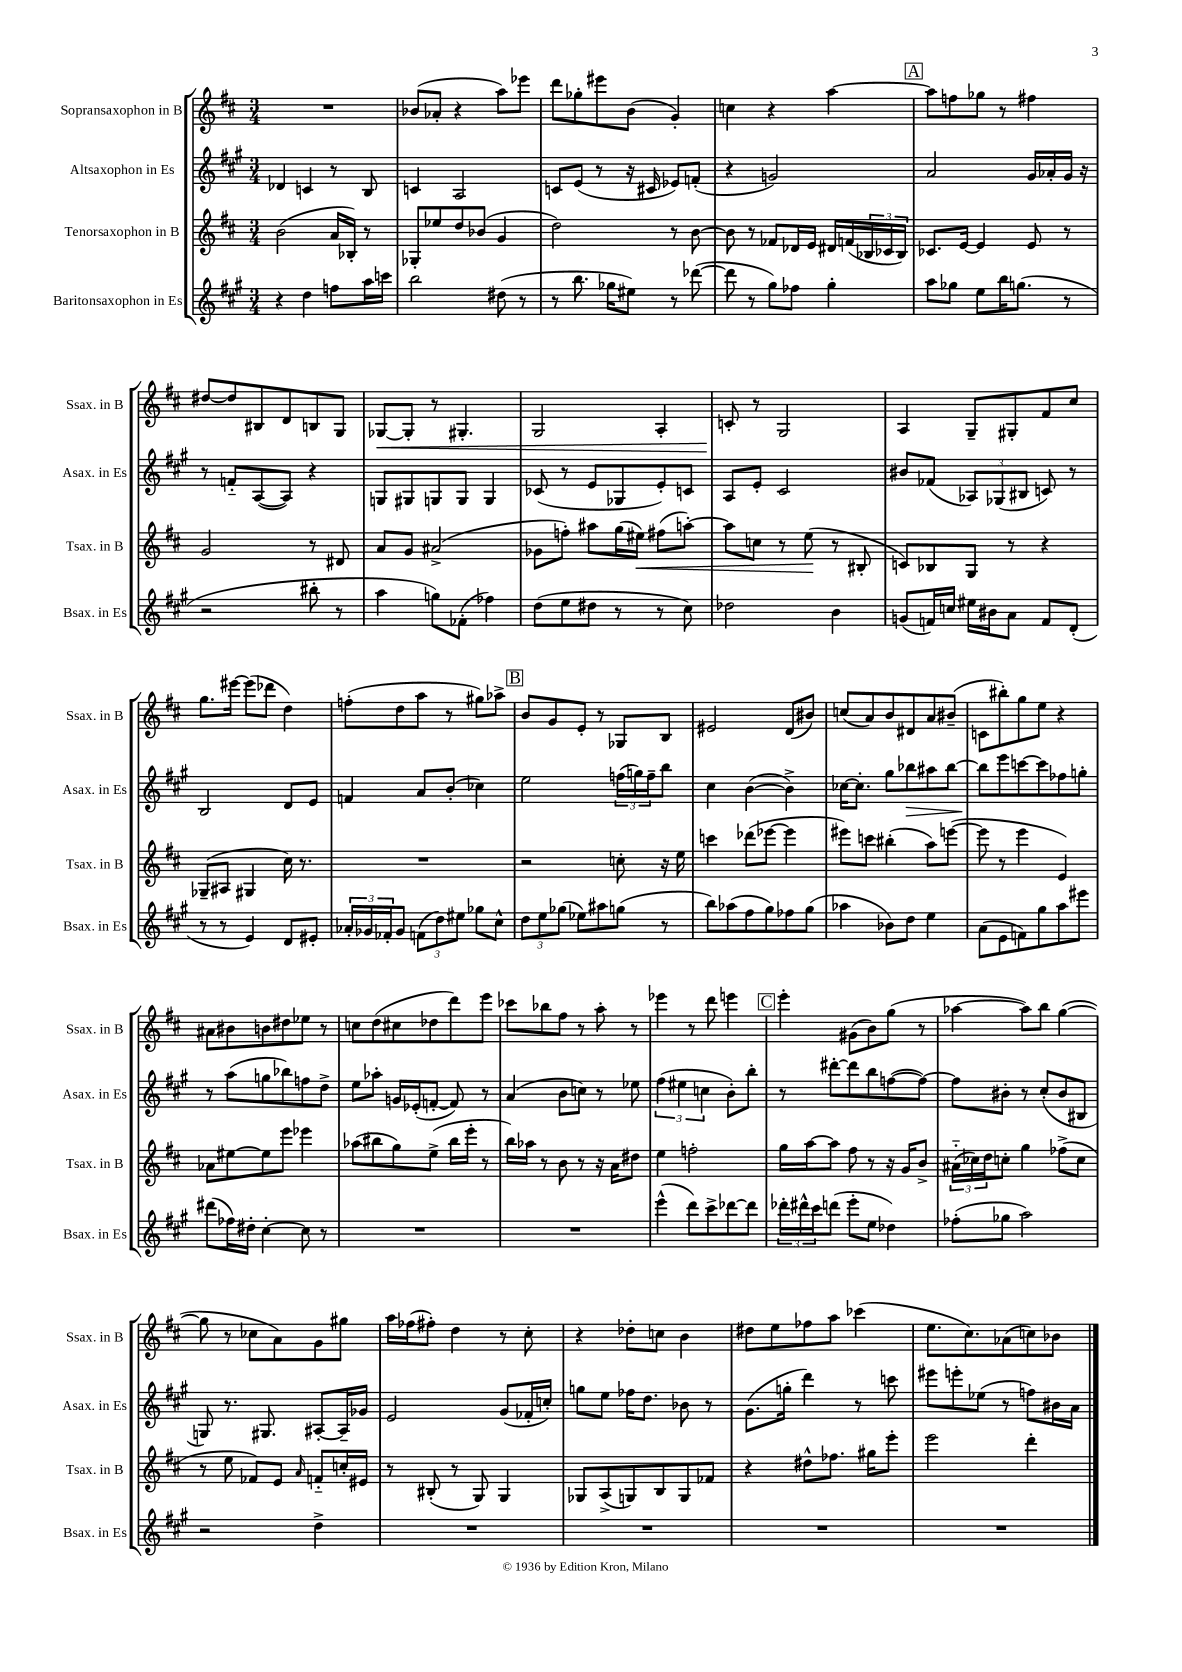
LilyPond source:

<<
\new StaffGroup <<
\new Staff = "s0" \with { instrumentName = "Sopransaxophon in B" shortInstrumentName = "Ssax. in B" } {
    \clef treble \key d \major \numericTimeSignature \time 3/4
    R2. |
    bes'8( aes'8-. r4 a''8) ees'''8 |
    d'''8 ges''8-. eis'''8 b'8( g'4-.) |
    c''4 r4 a''4~ |
    \mark \markup { \box "A" } a''8 f''8 ges''8 r8 fis''4 |
    dis''8~ dis''8 bis8 d'8 b8 g8 |
    ges8~\< ges8-. r8 gis4.-. |
    g2 a4-. |
    c'8-.\! r8 g2 |
    a4 g8-- gis8-. fis'8 cis''8 |
    g''8. eis'''16~ eis'''8( des'''8 d''4) |
    f''8-.( d''8 a''8 r8 gis''8) aes''8-> |
    \mark \markup { \box "B" } b'8 g'8 e'8-. r8 ges8 b8 |
    eis'2 d'8( bis'8) |
    c''8( a'8) b'8 dis'8 a'8 bis'8--( |
    c'8 bis''8-.) g''8 e''8 r4 |
    ais'8 bis'8 b'8 dis''8 ees''8 r8 |
    c''8 d''8( cis''8 des''8 d'''8) e'''8 |
    ces'''8 bes''8 fis''8 r8 a''8-. r8 |
    ees'''4 r8 d'''8 e'''4 |
    \mark \markup { \box "C" } e'''4-. gis'8( b'8) g''8( r8 |
    aes''4~ aes''8) b''8 g''4~( |
    g''8 r8 ces''8 a'8) g'8 gis''8 |
    a''16 fes''16( fis''8-.) d''4 r8 cis''8-. |
    r4 des''8-. c''8 b'4 |
    dis''8 e''8 fes''8 a''8 ces'''4( |
    e''8. cis''8.) aes'8( c''8) bes'8 \bar "|." |
}
\new Staff = "s1" \with { instrumentName = "Altsaxophon in Es" shortInstrumentName = "Asax. in Es" } {
    \clef treble \key a \major \numericTimeSignature \time 3/4
    des'4 c'4 r8 b8 |
    c'4 a2 |
    c'8 e'8( r8 r16 cis'16 ees'8) f'8-.( |
    r4 g'2) |
    \mark \markup { \box "A" } a'2 gis'16 aes'16-. gis'16 r16 |
    r8 f'8-_ a8~( a8) r4 |
    g8 gis8 g8 g8 g4 |
    ces'8( r8 e'8 ges8 e'8-.) c'8 |
    a8 e'8-. cis'2 |
    bis'8 fes'8( \tuplet 3/2 { aes8) ges8( bis8 } c'8) r8 |
    b2 d'8 e'8 |
    f'4 a'8 b'8-.( ces''4) |
    \mark \markup { \box "B" } e''2 \tuplet 3/2 { f''16( g''16) f''16-- } b''8 |
    cis''4 b'4~( b'4->) |
    ces''16~ ces''8.-. gis''8 bes''8\> ais''8 bes''8~ |
    bes''8\! e'''8 c'''8~ c'''8 fes''8 g''8-. |
    r8 a''8( g''8 bes''8) f''8 d''8-> |
    e''8 aes''8-. g'16 ees'16-.( f'8~-. f'8) r8 |
    a'4( b'8 c''8) r8 ees''8 |
    \tuplet 3/2 { fis''4( eis''4 c''4 } b'8-.) b''8-. |
    \mark \markup { \box "C" } r8 dis'''8~-. dis'''8 b''8 f''8~( f''8~) |
    f''8 bis'8-. r8 cis''8-.( bis'8 bis8 |
    g8) r8. gis8. ais8~-. ais16-- ges'16 |
    e'2 gis'8( fes'16-. c''16-.) |
    g''8 e''8 fes''16 d''8. bes'8 r8 |
    gis'8.( g''16-. d'''4) r8 c'''8 |
    eis'''8 e'''8-. ees''8( r8 f''8) bis'16 a'16 \bar "|." |
}
\new Staff = "s2" \with { instrumentName = "Tenorsaxophon in B" shortInstrumentName = "Tsax. in B" } {
    \clef treble \key d \major \numericTimeSignature \time 3/4
    b'2( a'16 bes16-.) r8 |
    ges8-. ees''8 d''8 bes'8( g'4 |
    d''2) r8 b'8~ |
    b'8 r8 fes'8 des'16 e'16 dis'16 f'16( \tuplet 3/2 { bes16 ces'16 bes16) } |
    \mark \markup { \box "A" } ces'8. e'16~ e'4 e'8 r8 |
    g'2 r8 dis'8 |
    a'8 g'8 ais'2->( |
    ges'8 f''8-.) ais''8 g''16( eis''16\<) fis''8( a''8~-.) |
    a''8 c''8 r8 e''8\!( r8 bis8-. |
    c'8) bes8 g8 r8 r4 |
    ges8--( ais8 gis4 cis''16) r8. |
    R2. |
    \mark \markup { \box "B" } r2 c''8-. r16 e''16 |
    c'''4 des'''8( ees'''8~ ees'''4 |
    eis'''8) c'''8 bis''4-.( a''8) e'''8~( |
    e'''8 r8 e'''4 e'4) |
    aes'8 eis''8~ eis''8 e'''8 ees'''4 |
    aes''8( bis''8 g''8) e''8->( bis''16 e'''16-. r8 |
    b''16) aes''16 r8 b'8 r8 r16 a'16 dis''8 |
    e''4 f''2-. |
    \mark \markup { \box "C" } g''16 a''16~ a''8 fis''8 r8 r16 g'16 b'8-> |
    \tuplet 3/2 { ais'16-_( ces''16) d''16 } c''8-. g''4 fes''8->( c''8 |
    r8 e''8 fes'8) e'8 \grace { a'16 } f'8-_ c''16-. eis'16 |
    r8 bis8-.( r8 g8) g4 |
    ges8 a8->( g8) b8 g8 fes'8 |
    r4 dis''8-^ fes''8. gis''16 e'''8-. |
    e'''2 d'''4-. \bar "|." |
}
\new Staff = "s3" \with { instrumentName = "Baritonsaxophon in Es" shortInstrumentName = "Bsax. in Es" } {
    \clef treble \key a \major \numericTimeSignature \time 3/4
    r4 d''4 f''8 a''16 c'''16 |
    b''2 dis''8( r8 |
    r8 b''8. ges''16 eis''8) r8 des'''8~( |
    des'''8 r8 gis''8) fes''8 gis''4-. |
    \mark \markup { \box "A" } a''8 ges''8 e''8 b''16 g''8.( r8 |
    r2 bis''8-. r8 |
    a''4 g''8) fes'8-.( fes''4) |
    d''8( e''8 dis''8 r8 r8 cis''8) |
    des''2 b'4 |
    g'8( f'16) c''16 eis''16 bis'16 a'8 f'8 d'8-.( |
    r8 r8 e'4) d'8 eis'8-. |
    \tuplet 3/2 { aes'16-. ges'16 fes'16-. } ges'8 \tuplet 3/2 { f'8( d''8) eis''8 } ges''8 cis''8-^ |
    \mark \markup { \box "B" } \tuplet 3/2 { d''8 e''8 ges''8( } ees''8) ais''8 g''8( r8 |
    b''8) aes''8( fis''8 gis''8) fes''8 gis''8( |
    aes''4 bes'8) d''8 e''4 |
    a'8( e'8 f'8) gis''8 a''8 eis'''8 |
    dis'''8( fes''16) dis''16-. cis''4~-. cis''8 r8 |
    R2. |
    R2. |
    e'''4-^( d'''8) cis'''8-> des'''8~ des'''8 |
    \mark \markup { \box "C" } \tuplet 3/2 { des'''16-. dis'''16-^ cis'''16 } d'''8( e'''8-. e''8 des''4) |
    fes''8-.( ges''8 a''2) |
    r2 d''4-> |
    R2. |
    R2. |
    R2. |
    R2. \bar "|." |
}
>>
>>
\layout { \context { \Score \remove "Bar_number_engraver" } }
